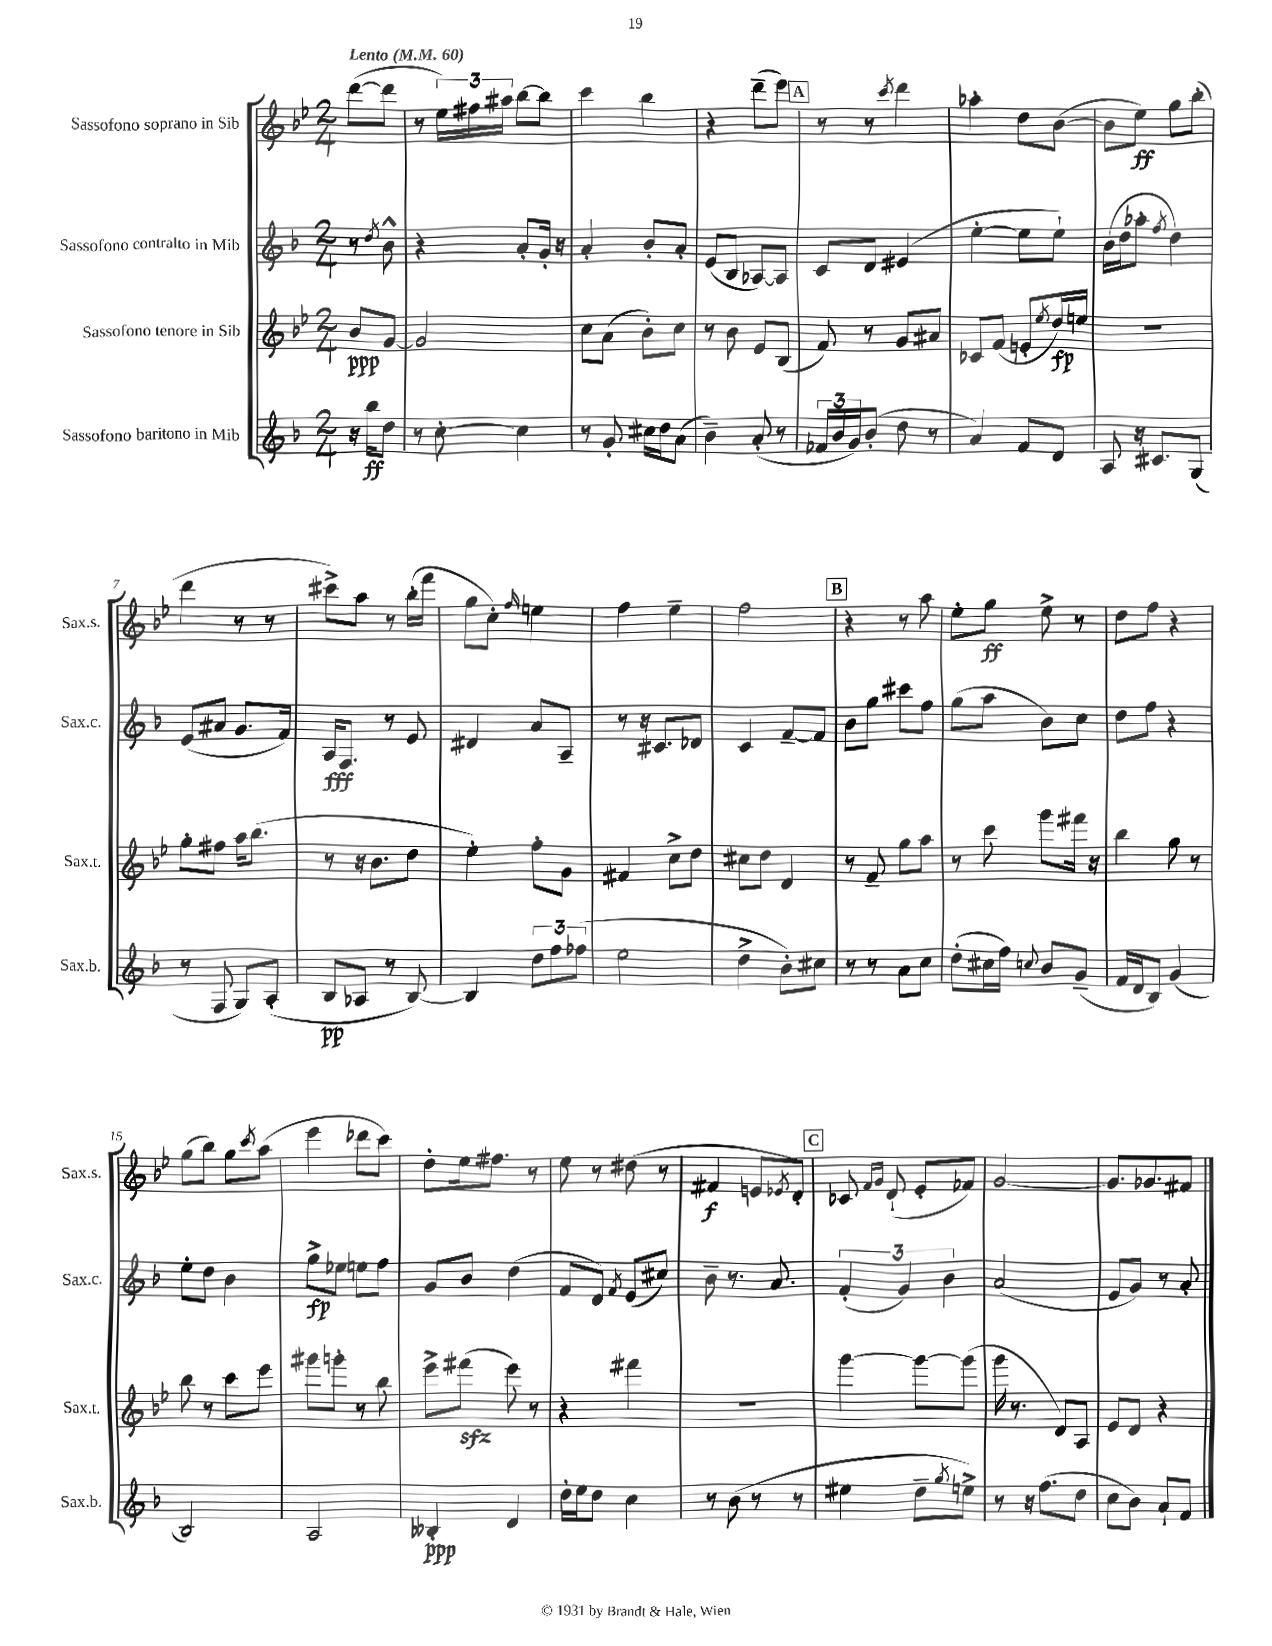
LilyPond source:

<<
\new StaffGroup <<
\new Staff = "s0" \with { instrumentName = "Sassofono soprano in Sib" shortInstrumentName = "Sax.s." } {
    \clef treble \key bes \major \numericTimeSignature \time 2/4 \partial 4 \tempo "Lento" 4 = 60
    d'''8~( d'''8 |
    r8 \tuplet 3/2 { ees''16) fis''16 ais''16 } bes''8~ bes''8 |
    c'''4 bes''4 |
    r4 d'''8--( ees'''8) |
    \mark \markup { \box "A" } r8 r8 \acciaccatura { c'''8 } d'''4 |
    aes''4-. d''8 bes'8~( |
    bes'8 ees''8\ff) g''8 bes''8-.( |
    d'''4 r8 r8 |
    cis'''8->) a''8 r8 bes''16-.( f'''16 |
    g''8 c''8-.) \grace { f''16 } e''4 |
    f''4 ees''4-- |
    f''2 |
    \mark \markup { \box "B" } r4 r8 a''8 |
    ees''8-. g''8\ff ees''8-> r8 |
    d''8 f''8 r4 |
    g''8( bes''8) g''8 \acciaccatura { c'''8 } a''8( |
    ees'''4 des'''8 c'''8) |
    d''8-. ees''16 fis''8. r8 |
    ees''8 r8 dis''8( r8 |
    fis'4\f e'8 \acciaccatura { ees'8 } d'8-.) |
    \mark \markup { \box "C" } ces'8 \grace { f'16 g'16 } d'8-!( ees'8-. fes'8) |
    g'2~ |
    g'8. ges'8. fis'8 \bar "|." |
}
\new Staff = "s1" \with { instrumentName = "Sassofono contralto in Mib" shortInstrumentName = "Sax.c." } {
    \clef treble \key f \major \numericTimeSignature \time 2/4 \partial 4
    r8 \acciaccatura { d''8 } bes'8-^ |
    r4 a'8-. g'16-. r16 |
    a'4-. bes'8-. a'8-. |
    e'8( bes8 aes8~) aes8 |
    \mark \markup { \box "A" } c'8 d'8 eis'4( |
    e''4~-. e''8 e''8-!) |
    bes'16( d''16 aes''8-. \acciaccatura { f''8 } d''4) |
    e'8( ais'8 g'8. f'16) |
    a16\fff f8. r8 e'8 |
    dis'4 a'8 a8-- |
    r8 r16 cis'8. des'8 |
    c'4 f'8~-- f'8 |
    \mark \markup { \box "B" } bes'8 g''8 cis'''8 f''8 |
    g''8( a''8 bes'8) c''8 |
    d''8 f''8 r4 |
    e''8-. d''8 bes'4 |
    g''8->\fp ees''8 e''8 f''8 |
    g'8 bes'8 d''4( |
    f'8 d'8) \acciaccatura { f'8 } e'8( cis''8) |
    bes'8-- r8. a'8. |
    \mark \markup { \box "C" } \tuplet 3/2 { f'4-.( g'4) bes'4 } |
    a'2( |
    e'8 g'8) r8 a'8-. \bar "|." |
}
\new Staff = "s2" \with { instrumentName = "Sassofono tenore in Sib" shortInstrumentName = "Sax.t." } {
    \clef treble \key bes \major \numericTimeSignature \time 2/4 \partial 4
    bes'8\ppp g'8~ |
    g'2 |
    c''8 a'8( bes'8-.) c''8 |
    r8 bes'8 ees'8 bes8( |
    \mark \markup { \box "A" } f'8) r8 g'8 ais'8 |
    ces'8 f'8( e'8-. \acciaccatura { ees''8 } d''16\fp) e''16 |
    R2 |
    g''8-. fis''8 a''16 bes''8.( |
    r8 r16 bes'8. d''8 |
    ees''4-.) f''8-. g'8 |
    fis'4 c''8-> d''8 |
    cis''8 d''8 d'4 |
    \mark \markup { \box "B" } r8 f'8-- g''8 a''8 |
    r8 c'''8 g'''8 fis'''16 r16 |
    bes''4 g''8 r8 |
    bes''8 r8 c'''8 ees'''8 |
    gis'''8 g'''8-. r8 bes''8 |
    ees'''8-> fis'''8\sfz( ees'''8) r8 |
    r4 fis'''4 |
    R2 |
    \mark \markup { \box "C" } g'''4~ g'''8~ g'''8( |
    g'''16 r8. d'8) a8 |
    ees'8 d'8 r4 \bar "|." |
}
\new Staff = "s3" \with { instrumentName = "Sassofono baritono in Mib" shortInstrumentName = "Sax.b." } {
    \clef treble \key f \major \numericTimeSignature \time 2/4 \partial 4
    r16 bes''16\ff d''8 |
    r8 c''8~-. c''4 |
    r8 g'8-. cis''16 d''16 a'8( |
    bes'4--) a'8-.( r8 |
    \mark \markup { \box "A" } \tuplet 3/2 { fes'16 bes'16 g'16) } bes'8-.( d''8 r8 |
    a'4) f'8 d'8 |
    a8 r16 cis'8. g8( |
    r8 f8 g8) a8-.( |
    bes8\pp aes8 r8 bes8~) |
    bes4 \tuplet 3/2 { d''8 f''8 fes''8( } |
    e''2 |
    d''4-> bes'8-.) cis''8 |
    \mark \markup { \box "B" } r8 r8 a'8 c''8 |
    d''8-.( cis''16 f''16) \appoggiatura { c''8 } bes'8 g'8--( |
    f'16 d'16 bes8) g'4( |
    bes2) |
    a2 |
    beses4-.\ppp d'4 |
    d''16-. e''16 d''8 c''4 |
    r8 bes'8( r8 r8 |
    \mark \markup { \box "C" } eis''4 d''8-- \acciaccatura { g''8 } e''8->) |
    r8 r16 f''8.( d''8 |
    c''8 bes'8) a'8-! f'8 \bar "|." |
}
>>
>>
